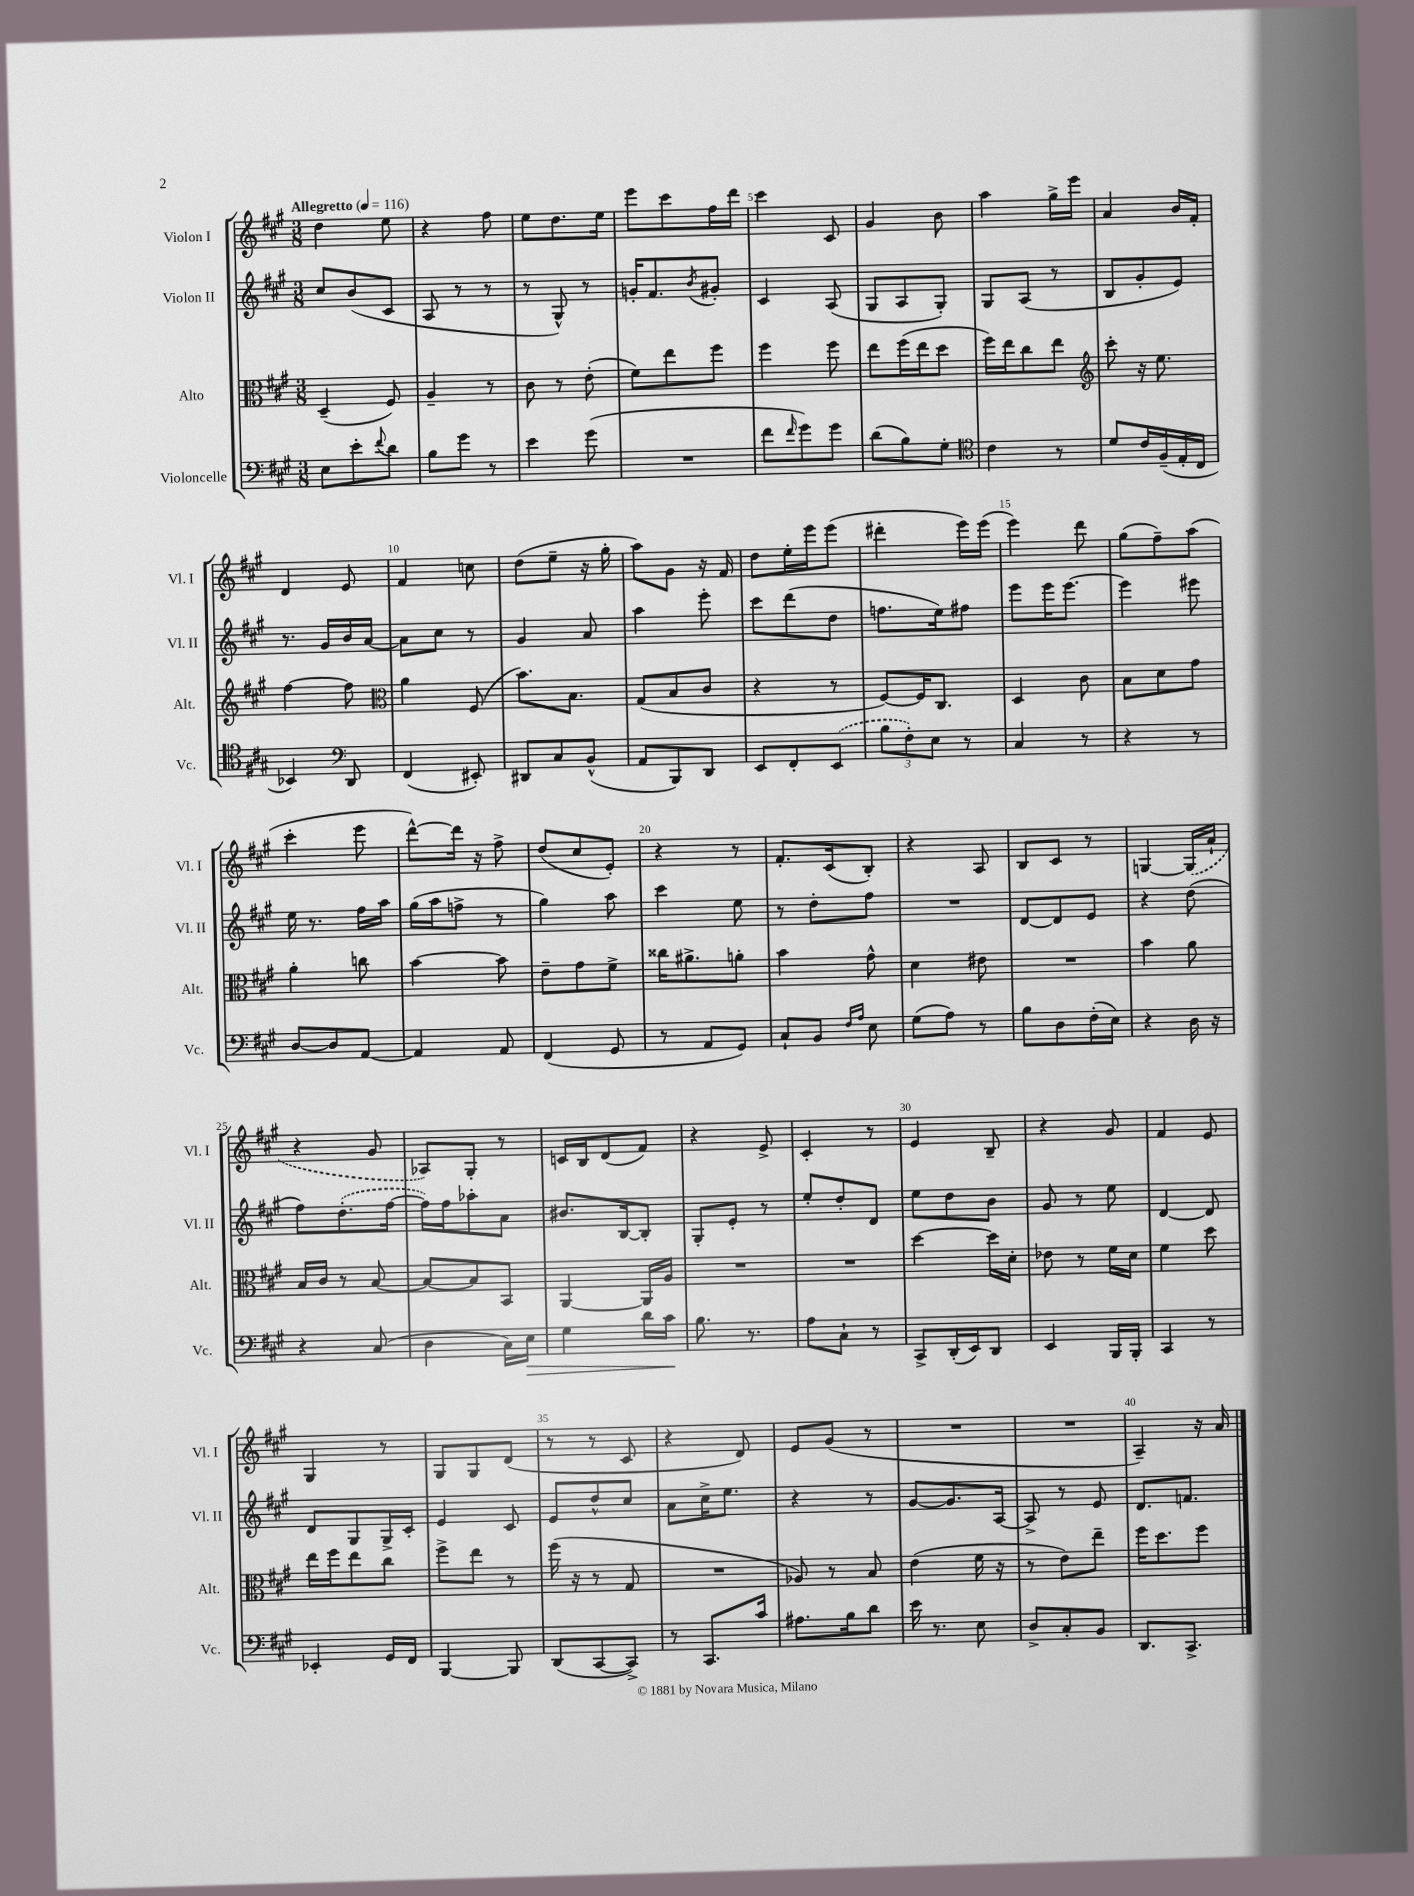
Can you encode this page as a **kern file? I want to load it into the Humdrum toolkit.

**kern	**kern	**kern	**kern
*staff4	*staff3	*staff2	*staff1
*clefF4	*clefC3	*clefG2	*clefG2
*k[f#c#g#]	*k[f#c#g#]	*k[f#c#g#]	*k[f#c#g#]
*M3/8	*M3/8	*M3/8	*M3/8
*MM116	*MM116	*MM116	*MM116
8E	(4D~	8cc#	4dd
8e'	.	(8b	.
8qqf#	.	.	.
8d	8F#)	8c#	8ee
=	=	=	=
8B	4A~	8A	4r
8g#	.	8r	.
8r	8r	8r	8ff#
=	=	=	=
4e	8c#	8r	8ee
.	8r	8G#^^)	8.dd
(8g#	(8e'	8r	.
.	.	.	16ee
=	=	=	=
4.r	8f#)	16g'	8eee
.	.	8.f#	.
.	8ee	.	8ccc#
.	.	8qb	.
.	8ff#	8g#'	16ff#
.	.	.	16ddd
=	=	=	=
8f#	4ff#	4c#	4ccc#
16qqf#	.	.	.
8g#)	.	.	.
8g#	8ff#	(8A	8c#
=	=	=	=
(8d	8ee	8G#	4g#
8B)	(16ff#	8A	.
.	16ee	.	.
8G#'	8dd	8G#')	8b
=	=	=	=
*clefC4	*	*	*
4c#	16ff#)	8G#	4aa
.	16ee	.	.
.	8cc#	(8A	.
8r	8ee	8r	16gg#^
.	.	.	16eee
=	=	=	=
*	*clefG2	*	*
8d	8ccc#'	8B	4a
16c#	16r	8g#'	.
(16F#~	8.ee	.	.
16E'	.	8e)	16b
16C#	.	.	16f#'
=	=	=	=
4BB-)	[4ff#	8.r	4d
.	.	16g#	.
*clefF4	*	*	*
8DD	8ff#]	16b	8e
.	.	[16a	.
=	=	=	=
*	*clefC3	*	*
(4FF#	4a	8a]	4f#
.	.	8cc#	.
8EE#')	(8F#	8r	8cc
=	=	=	=
8DD#	8.b)	4g#	(8dd
8C#	.	.	8ee~
.	8.B	.	.
(8BB^^	.	8a	16r
.	.	.	16gg#'
=	=	=	=
8AA	(8G#	4aa	8aa)
8BBB)	8B	.	8g#
8DD	8c#	8eee'	16r
.	.	.	16f#
=	=	=	=
8EE	4r	8ccc#	8dd
8FF#'	.	(8ddd	16ee'
.	.	.	16eee
(8EE	8r	8dd	(8eee
=	=	=	=
12B	[8F#)	8.ff	4ddd#'
12F#')	.	.	.
.	16F#]	.	.
12E	.	.	.
.	8.C#	16ee)	.
8r	.	8ff#	16eee)
.	.	.	(16eee
=	=	=	=
4C#	4D	8eee	4eee)
.	.	16eee	.
.	.	[8.eee	.
8r	8c#	.	8ddd
=	=	=	=
4r	8B	4eee]	(8gg#
.	8d	.	8ff#~)
8r	8g#	8eee#	(8aa
=	=	=	=
[8D	4a'	16ee	4ccc#'
.	.	8.r	.
8D]	.	.	.
[8AA	8cc	16ff#	8eee
.	.	16aa	.
=	=	=	=
4AA]	[4b	(16gg#	[8ddd^^)
.	.	16aa	.
.	.	8ff^	16ddd]
.	.	.	16r
8AA	8b]	8r	8ff#^
=	=	=	=
(4FF#	8e~	4gg#)	(8dd
.	8g#	.	8cc#
8GG#	8f#^	8aa	8e')
=	=	=	=
8r	16cc##	4ccc#	4r
.	8.a#^	.	.
8AA	.	.	.
8GG#)	8a'	8ee	8r
=	=	=	=
8C#`	4b	8r	8.f#'
8BB	.	8dd'	.
.	.	.	(16c#
16qqF#	.	.	.
16qqA	.	.	.
8E	8g#^^	8ff#	8B')
=	=	=	=
(8G#	4d	4.r	4r
8A)	.	.	.
8r	8e#	.	8A
=	=	=	=
8B	4.r	[8d	8B
8D	.	8d]	8c#
(16F#'	.	8e	8r
16E)	.	.	.
=	=	=	=
4r	4b	4r	[4G
16D	8a	(8dd	(16G]
16r	.	.	16a`
=	=	=	=
4r	16B	8ff#)	4r
.	16c#	.	.
.	8r	(8.dd'	.
(8C#	[8B	.	8g#
.	.	[16ff#	.
=	=	=	=
4D	8B_	16ff#])	8A-)
.	.	16ff#	.
.	8B]	8aa-'	8G#'
16C#)	8BB	8a	8r
16E	.	.	.
=	=	=	=
4G#	[4AA	8.b#	16c
.	.	.	16B
.	.	.	(8d
.	.	[16B	.
16d	16AA]	8B']	8f#)
16c#	16A	.	.
=	=	=	=
8.B	4.r	8G#'	4r
.	.	8e'	.
8.r	.	.	.
.	.	8r	8e^
=	=	=	=
8A	4.r	8ee'	4c#'
8C#`	.	8dd'	.
8r	.	8d	8r
=	=	=	=
8CC#^	[4dd	8ee	4e
(16DD'	.	8dd	.
16EE)	.	.	.
8DD	16dd]	8b	8B~
.	16d'	.	.
=	=	=	=
4EE	8e-	8g#	4r
.	8r	8r	.
16BBB	16f#	8ee	8g#
16BBB'	16d	.	.
=	=	=	=
4CC#	4f#	[4d	4f#
8r	8dd	8d]	8e
=	=	=	=
4EE-'	16ee	8d	4G#
.	16ff#	.	.
.	8ee	8G#	.
16GG#	8cc#	16G#^	8r
16FF#	.	16c#'	.
=	=	=	=
[4BBB	8ff#^	4e	8G#
.	8ee	.	8G#
8BBB]	8r	8c#	(8d
=	=	=	=
(8DD	(16ff#	8e	8r
.	16r	.	.
[8CC#	8r	8dd^^	8r
8CC#^])	8G#	8cc#	8c#
=	=	=	=
8r	4.r	8a	4r
8.CC#	.	16cc#^	.
.	.	8.ee	.
.	.	.	8d)
16c#	.	.	.
=	=	=	=
8.A#	8A-)	4r	8e
.	8r	.	(8g#
16B	.	.	.
8d	8B	8r	8r
=	=	=	=
16e	(4e	[8g#	4.r
8.r	.	.	.
.	.	8.g#]	.
8E	16f#	.	.
.	16r	[16A	.
=	=	=	=
8D^	8r	8A^]	4.r
8C#'	8e)	8r	.
8BB	8ee~	8e	.
=	=	=	=
8.DD	16ff#	8.d	4A~)
.	8.dd	.	.
8.CC#^	.	8.f	.
.	8ff#	.	16r
.	.	.	16a
==	==	==	==
*-	*-	*-	*-
